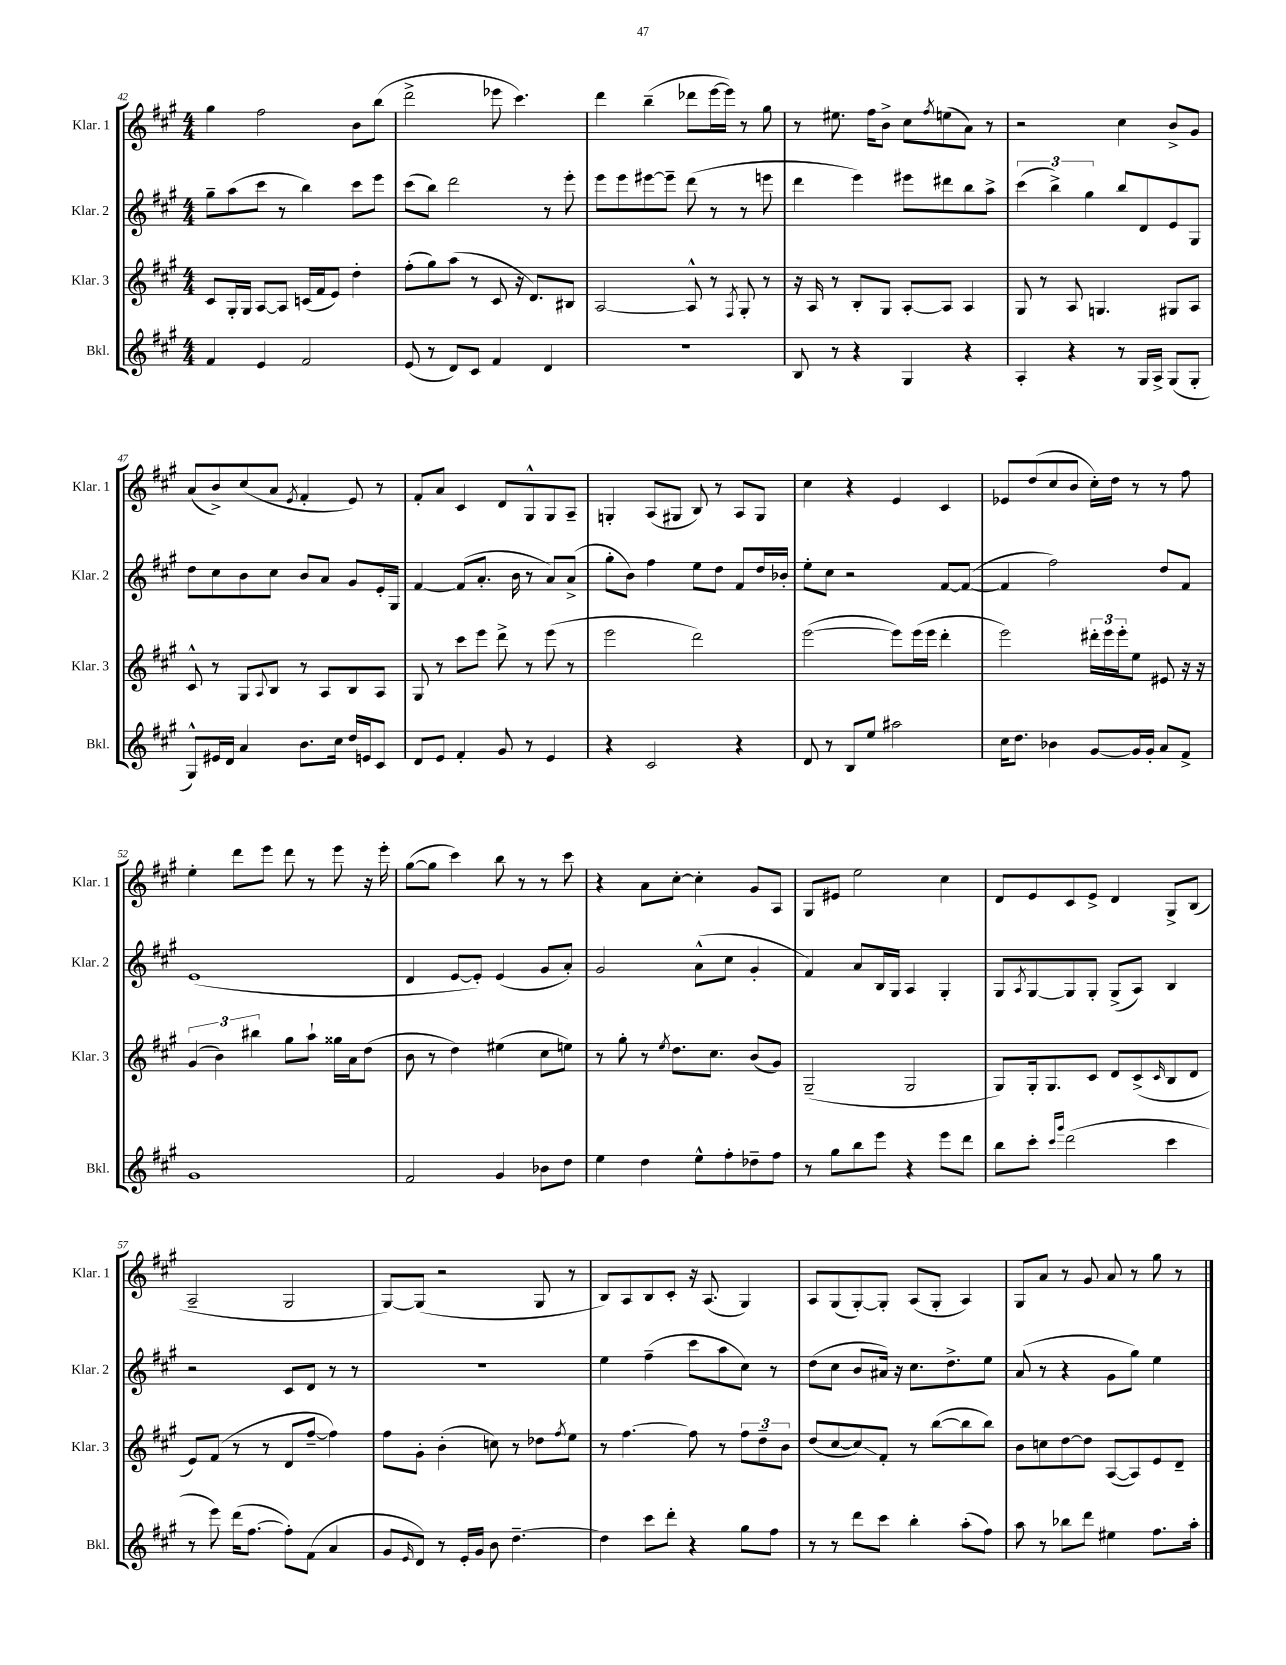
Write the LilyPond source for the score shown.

<<
\new StaffGroup <<
\new Staff = "s0" \with { instrumentName = "Klar. 1" shortInstrumentName = "Klar. 1" } {
    \clef treble \key a \major \numericTimeSignature \time 4/4
    gis''4 fis''2 b'8 b''8( |
    d'''2-> ees'''8 cis'''4.) |
    d'''4 b''4--( des'''8 e'''16~ e'''16) r8 gis''8 |
    r8 eis''8. fis''16 b'8-> cis''8 \acciaccatura { fis''8 } e''8( a'8) r8 |
    r2 cis''4 b'8-> gis'8 |
    a'8( b'8->) cis''8( a'8 \acciaccatura { e'8 } fis'4-. e'8) r8 |
    fis'8-. a'8 cis'4 d'8 gis8-^ gis8 a8-- |
    g4-. a8( gis8 b8) r8 a8 gis8 |
    cis''4 r4 e'4 cis'4 |
    ees'8 d''8( cis''8 b'8 cis''16-.) d''16 r8 r8 fis''8 |
    e''4-. d'''8 e'''8 d'''8 r8 e'''8 r16 e'''16-. |
    gis''8~( gis''8 cis'''4) b''8 r8 r8 cis'''8 |
    r4 a'8 cis''8~-. cis''4-. gis'8 a8 |
    gis8 eis'8 e''2 cis''4 |
    d'8 e'8 cis'8 e'8-> d'4 gis8-> b8( |
    a2-- gis2 |
    gis8~) gis8( r2 gis8 r8 |
    b8) a8 b8 cis'8-. r16 a8.( gis4) |
    a8 gis8( gis8~-.) gis8-. a8( gis8-. a4) |
    gis8 a'8 r8 gis'8 a'8 r8 gis''8 r8 \bar "|." |
}
\new Staff = "s1" \with { instrumentName = "Klar. 2" shortInstrumentName = "Klar. 2" } {
    \clef treble \key a \major \numericTimeSignature \time 4/4
    gis''8-- a''8( cis'''8 r8 b''4) cis'''8 e'''8 |
    cis'''8( b''8) d'''2 r8 e'''8-. |
    e'''8 e'''8 eis'''8~ eis'''8-- d'''8( r8 r8 e'''8 |
    d'''4 e'''4) eis'''8 dis'''8 b''8 a''8-> |
    \tuplet 3/2 { cis'''4( b''4->) gis''4 } b''8 d'8 e'8 gis8 |
    d''8 cis''8 b'8 cis''8 b'8 a'8 gis'8 e'16-. gis16 |
    fis'4~ fis'8( a'8.-. b'16 r8 a'8) a'8->( |
    gis''8-. b'8) fis''4 e''8 d''8 fis'8 d''16 bes'16-. |
    e''8-. cis''8 r2 fis'8~ fis'8~( |
    fis'4 fis''2) d''8 fis'8 |
    e'1( |
    d'4 e'8~ e'8-.) e'4( gis'8 a'8-.) |
    gis'2 a'8-^( cis''8 gis'4-. |
    fis'4) a'8 b16 gis16 a4 gis4-. |
    gis8 \acciaccatura { a8 } gis8~ gis8 gis8-. gis8->( a8) b4 |
    r2 cis'8 d'8 r8 r8 |
    R1 |
    e''4 fis''4--( cis'''8 a''8 cis''8) r8 |
    d''8( cis''8 b'8 ais'16) r16 cis''8. d''8.-> e''8 |
    a'8( r8 r4 gis'8 gis''8) e''4 \bar "|." |
}
\new Staff = "s2" \with { instrumentName = "Klar. 3" shortInstrumentName = "Klar. 3" } {
    \clef treble \key a \major \numericTimeSignature \time 4/4
    cis'8 gis16-. gis16 a8~ a8 c'16( fis'16 e'8) d''4-. |
    fis''8-.( gis''8) a''8( r8 cis'8 r16 d'8.) bis8 |
    a2~ a8-^ r8 \acciaccatura { fis8 } gis8-. r8 |
    r16 a16 r8 b8-. gis8 a8~-. a8 a4 |
    gis8 r8 a8 g4. gis8 a8 |
    cis'8-^ r8 gis8 \appoggiatura { a8 } b8 r8 a8 b8 a8 |
    gis8 r8 cis'''8 e'''8 d'''8-> r8 e'''8( r8 |
    e'''2 d'''2) |
    e'''2~( e'''8) e'''16( e'''16 d'''4-. |
    e'''2) \tuplet 3/2 { dis'''16-. e'''16 e'''16-. } e''8 eis'8 r16 r16 |
    \tuplet 3/2 { gis'4( b'4) bis''4 } gis''8 a''8-! gisis''16 a'16 d''8( |
    b'8 r8 d''4) eis''4( cis''8 e''8) |
    r8 gis''8-. r8 \acciaccatura { e''8 } d''8. cis''8. b'8( gis'8) |
    gis2--( gis2 |
    gis8) gis16-. gis8. cis'8 d'8 cis'8->( \grace { cis'16 } b8 d'8 |
    e'8) fis'8( r8 r8 d'8 fis''8~-- fis''4) |
    fis''8 gis'8-. b'4-.( c''8) r8 des''8 \acciaccatura { fis''8 } e''8 |
    r8 fis''4.~ fis''8 r8 \tuplet 3/2 { fis''8 d''8-- b'8 } |
    d''8( cis''8~ cis''8\glissando) fis'8-. r8 b''8~( b''8 b''8) |
    b'8 c''8 d''8~ d''8 a8~( a8) e'8 d'8-- \bar "|." |
}
\new Staff = "s3" \with { instrumentName = "Bkl." shortInstrumentName = "Bkl." } {
    \clef treble \key a \major \numericTimeSignature \time 4/4
    fis'4 e'4 fis'2 |
    e'8( r8 d'8) cis'8 fis'4 d'4 |
    r1 |
    b8 r8 r4 gis4 r4 |
    a4-. r4 r8 gis16 a16-> gis8( gis8-. |
    gis8-^) eis'16 d'16 a'4 b'8. cis''16 d''16 e'16 cis'8 |
    d'8 e'8 fis'4-. gis'8 r8 e'4 |
    r4 cis'2 r4 |
    d'8 r8 b8 e''8 ais''2 |
    cis''16 d''8. bes'4 gis'8~ gis'16 gis'16-. a'8 fis'8-> |
    gis'1 |
    fis'2 gis'4 bes'8 d''8 |
    e''4 d''4 e''8-^ fis''8-. des''8-- fis''8 |
    r8 gis''8 b''8 e'''8 r4 e'''8 d'''8 |
    b''8 cis'''8-. \grace { cis'''16 gis'''16 } d'''2( cis'''4 |
    r8 e'''8) d'''16( fis''8.~ fis''8-.) fis'8( a'4 |
    gis'8 \grace { e'16 } d'8) r8 e'16-. gis'16 b'8 d''4.~-- |
    d''4 cis'''8 d'''8-. r4 gis''8 fis''8 |
    r8 r8 d'''8 cis'''8 b''4-. a''8-.( fis''8) |
    a''8 r8 bes''8 d'''8 eis''4 fis''8. a''16-. \bar "|." |
}
>>
>>
\layout { \context { \Score currentBarNumber = #42 } }
